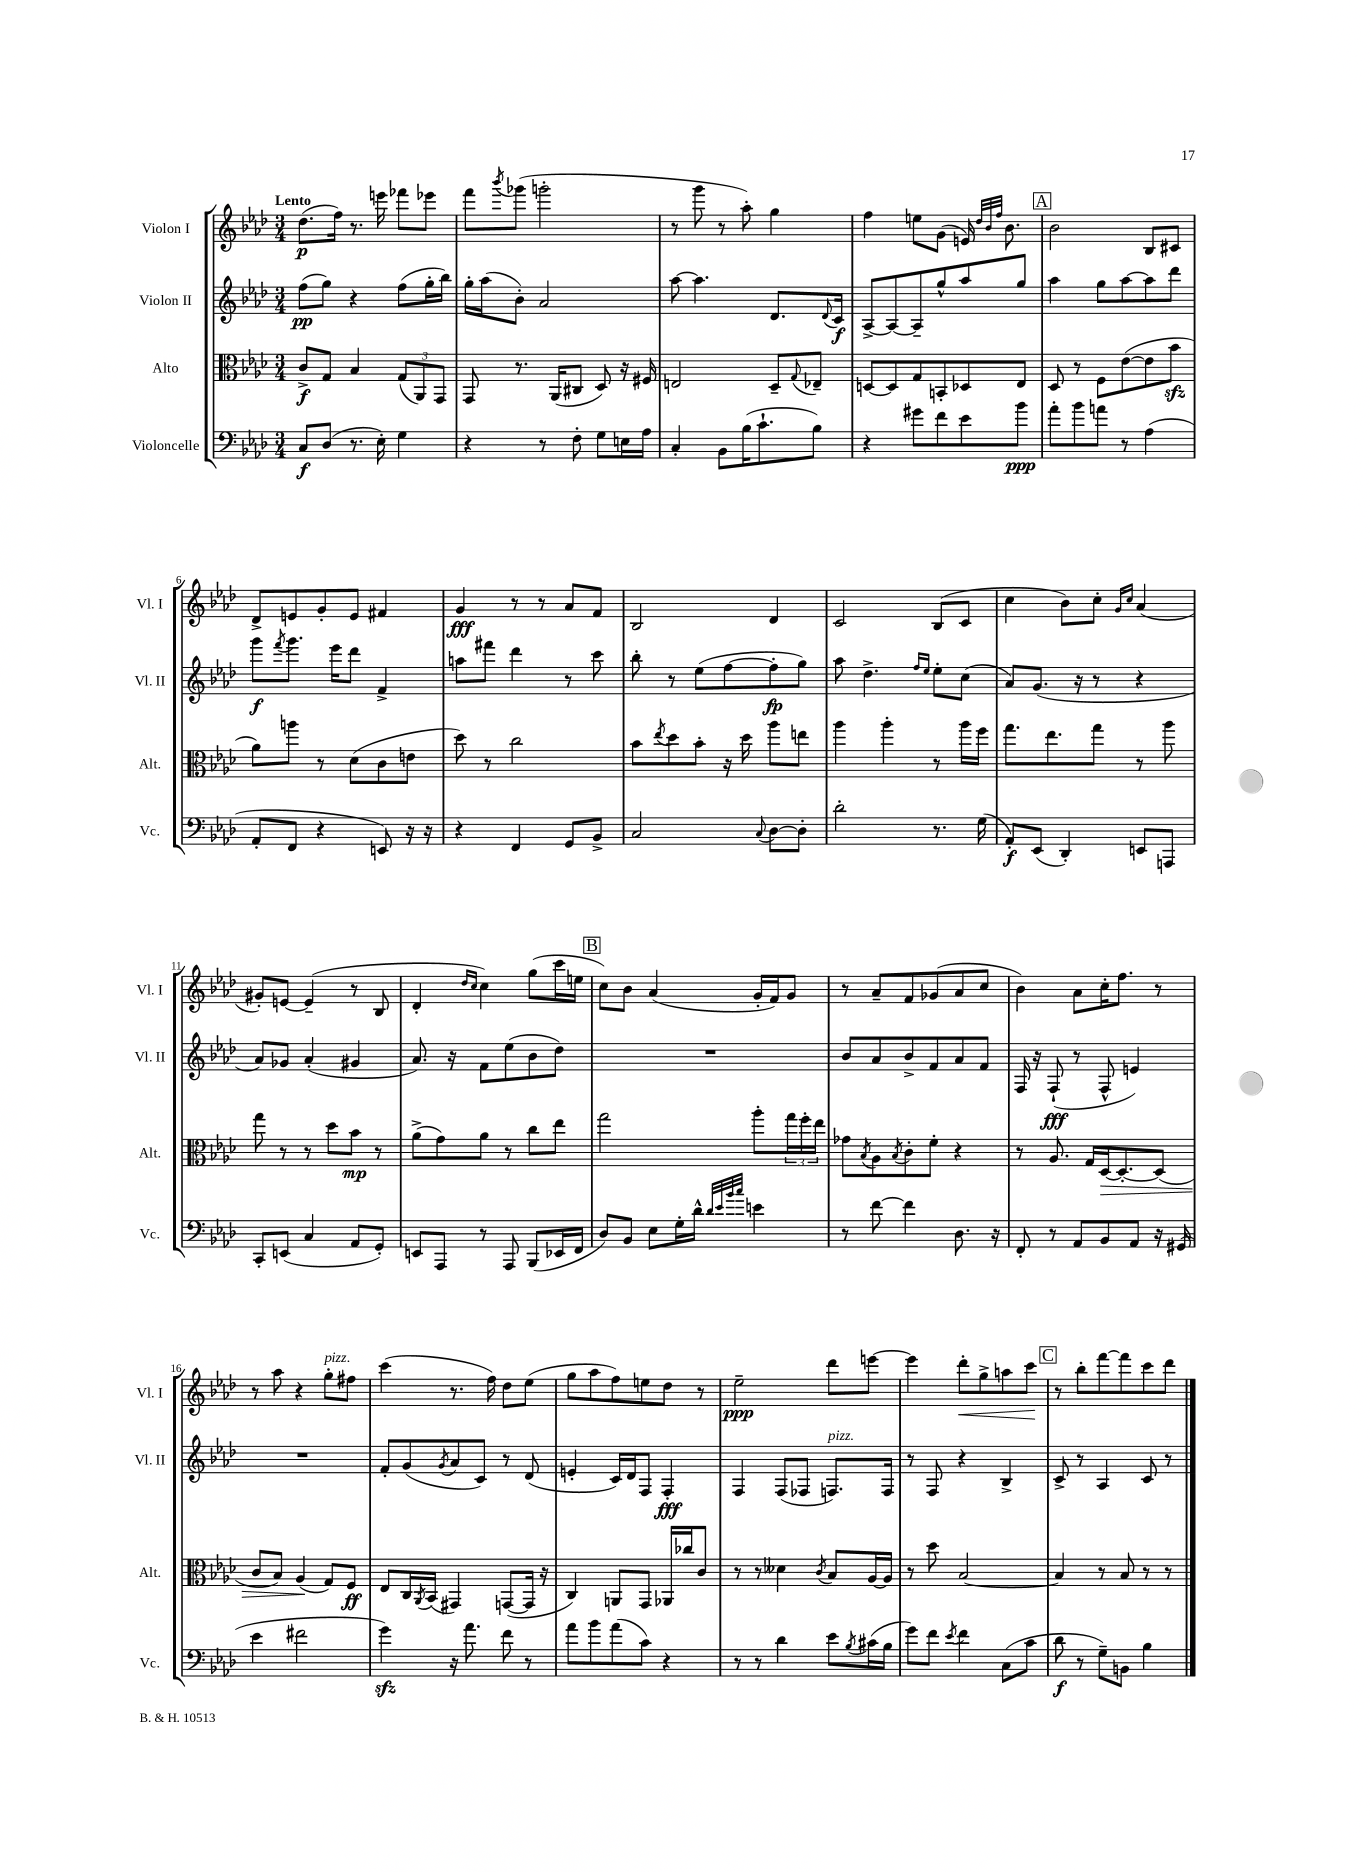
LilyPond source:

<<
\new StaffGroup <<
\new Staff = "s0" \with { instrumentName = "Violon I" shortInstrumentName = "Vl. I" } {
    \clef treble \key aes \major \numericTimeSignature \time 3/4 \tempo "Lento"
    des''8.\p( f''16) r8. e'''16 fes'''8 ees'''8 |
    f'''8 \acciaccatura { bes'''8 } ges'''8( g'''2-. |
    r8 g'''8 r8 aes''8-.) g''4 |
    f''4 e''8 g'8( e'16) \grace { des''32 bes'32 f''32 } bes'8. |
    \mark \markup { \box "A" } bes'2 bes8 cis'8 |
    des'8-> e'8 g'8-. e'8 fis'4 |
    g'4\fff r8 r8 aes'8 f'8 |
    bes2 des'4 |
    c'2 bes8( c'8 |
    c''4 bes'8) c''8-. \grace { g'16 c''16 } aes'4( |
    gis'8-.) e'8~ e'4--( r8 bes8 |
    des'4-. \grace { des''16 c''16 } c''4) g''8( c'''16 e''16 |
    \mark \markup { \box "B" } c''8) bes'8 aes'4( g'16-. f'16) g'8 |
    r8 aes'8-- f'8 ges'8( aes'8 c''8 |
    bes'4) aes'8 c''16-. f''8. r8 |
    r8 aes''8 r4 g''8-.^\markup { \italic "pizz." } fis''8 |
    c'''4( r8. f''16) des''8 ees''8( |
    g''8 aes''8 f''8) e''8 des''8 r8 |
    ees''2--\ppp des'''8 e'''8~ |
    e'''4 des'''8-.\< g''8-> a''8 c'''8\! |
    \mark \markup { \box "C" } r8 bes''8-. f'''8~ f'''8 c'''8 des'''8 \bar "|." |
}
\new Staff = "s1" \with { instrumentName = "Violon II" shortInstrumentName = "Vl. II" } {
    \clef treble \key aes \major \numericTimeSignature \time 3/4
    f''8\pp( g''8) r4 f''8( g''16-. bes''16) |
    g''16-. aes''16( bes'8-.) aes'2 |
    aes''8~ aes''4. des'8. \appoggiatura { des'8 } c'16\f |
    aes8~-> aes8~ aes8-- g''8-^ aes''8 g''8 |
    \mark \markup { \box "A" } aes''4 g''8 aes''8~ aes''8 des'''8 |
    g'''8\f \acciaccatura { f'''8 } g'''8. ees'''16 des'''8 f'4-> |
    a''8 fis'''8 des'''4 r8 c'''8 |
    bes''8-. r8 ees''8( f''8~ f''8-.\fp g''8) |
    aes''8 des''4.-> \grace { f''16 ees''16 } ees''8-. c''8( |
    aes'8) g'8.( r16 r8 r4 |
    aes'8) ges'8 aes'4-.( gis'4 |
    aes'8.) r16 f'8 ees''8( bes'8 des''8) |
    \mark \markup { \box "B" } R2. |
    bes'8 aes'8 bes'8-> f'8 aes'8 f'8 |
    f16 r16 f8-!\fff( r8 f8-^ e'4) |
    R2. |
    f'8-. g'8( \acciaccatura { g'8 } aes'8 c'8) r8 des'8( |
    e'4-. c'16) des'16 f8 f4-.\fff |
    f4 f8( fes8 f8.^\markup { \italic "pizz." }) f16 |
    r8 f8 r4 bes4-> |
    \mark \markup { \box "C" } c'8-> r8 aes4 c'8 r8 \bar "|." |
}
\new Staff = "s2" \with { instrumentName = "Alto" shortInstrumentName = "Alt." } {
    \clef alto \key aes \major \numericTimeSignature \time 3/4
    c'8->\f g8 bes4 \tuplet 3/2 { g8( aes,8) g,8 } |
    g,8 r8. aes,16( cis8 des8) r16 fis16 |
    e2 des8-- \appoggiatura { g8 } ees8-- |
    d8~ d8 g8 b,8-. des8 ees8 |
    \mark \markup { \box "A" } des8 r8 f8 ees'8~( ees'8 bes'8\sfz |
    aes'8) a''8 r8 des'8( c'8 e'8 |
    des''8) r8 c''2 |
    bes'8 \acciaccatura { ees''8 } des''8 bes'8-. r16 des''16 aes''8 e''8 |
    aes''4 aes''4-. r8 aes''16 f''16 |
    g''8. ees''8. g''8 r8 aes''8 |
    g''8 r8 r8 des''8 bes'8\mp r8 |
    aes'8->( g'8) aes'8 r8 c''8 ees''8 |
    \mark \markup { \box "B" } g''2 aes''8-. \tuplet 3/2 { g''16 f''16-. ees''16 } |
    ges'8 \acciaccatura { bes8 } aes8 \acciaccatura { bes8 } c'8-. f'8-. r4 |
    r8 aes8. g16 des16~\> des8.~-. des8( |
    c'8 bes8) aes4\!( g8) f8\ff |
    ees8 c16 \acciaccatura { aes,8 } bes,16( gis,4) g,8~( g,16 r16 |
    c4) a,8 g,8 aes,16 ces''16 c'8 |
    r8 r8 deses'4 \acciaccatura { c'8 } bes8 aes16~ aes16 |
    r8 des''8 bes2~ |
    \mark \markup { \box "C" } bes4 r8 bes8 r8 r8 \bar "|." |
}
\new Staff = "s3" \with { instrumentName = "Violoncelle" shortInstrumentName = "Vc." } {
    \clef bass \key aes \major \numericTimeSignature \time 3/4
    c8\f des8( r8. ees16-.) g4 |
    r4 r8 f8-. g8 e16 aes16 |
    c4-. bes,8 bes16( c'8.-! bes8) |
    r4 gis'8 f'8 ees'8 bes'8\ppp |
    \mark \markup { \box "A" } aes'8-. bes'8 a'8 r8 aes4( |
    aes,8-. f,8 r4 e,8) r16 r16 |
    r4 f,4 g,8 bes,8-> |
    c2 \appoggiatura { c8 } des8~ des8-. |
    des'2-. r8. g16( |
    aes,8-.\f) ees,8( des,4-.) e,8 a,,8 |
    c,8-. e,8( c4 aes,8 g,8-.) |
    e,8 aes,,8 r8 aes,,8 bes,,8( ees,16 f,16 |
    \mark \markup { \box "B" } des8) bes,8 ees8 g16-. des'16-^ \grace { des'32 ees'32 bes'32 c''32 } e'4 |
    r8 f'8~ f'4 des8. r16 |
    f,8-. r8 aes,8 bes,8 aes,8 r16 gis,16( |
    ees'4 fis'2 |
    g'4\sfz) r16 aes'8. f'8 r8 |
    aes'8 bes'8 aes'8( c'8) r4 |
    r8 r8 des'4 ees'8 \acciaccatura { bes8 } cis'16( bes16 |
    g'8) f'8 \acciaccatura { ees'8 } f'4 c8( c'8 |
    \mark \markup { \box "C" } des'8\f r8 g8--) b,8 bes4 \bar "|." |
}
>>
>>
